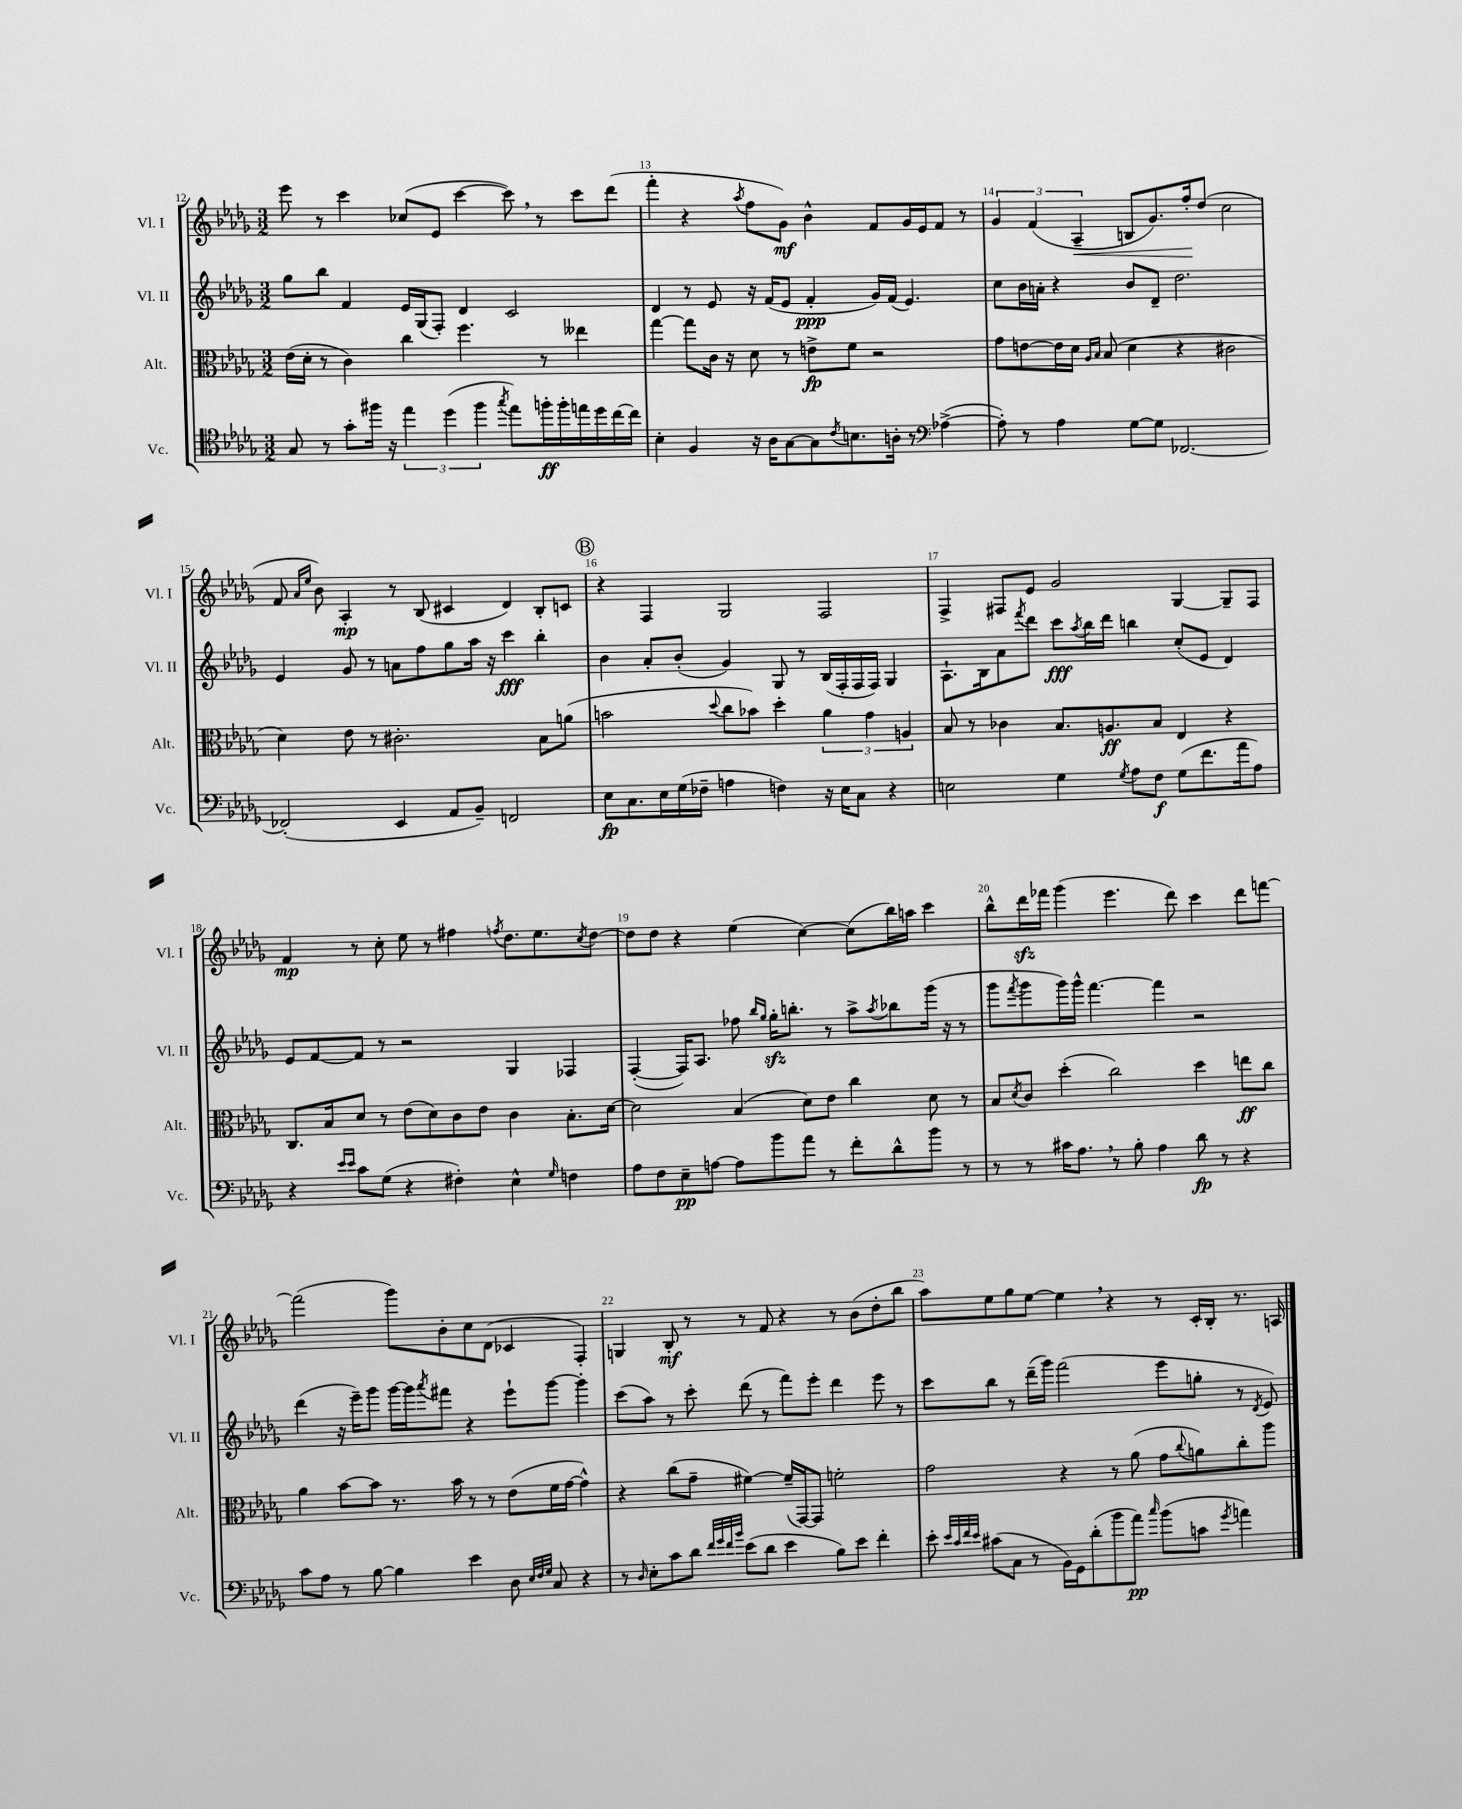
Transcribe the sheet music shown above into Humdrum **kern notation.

**kern	**dynam	**kern	**dynam	**kern	**dynam	**kern	**dynam
*part4	*part4	*part3	*part3	*part2	*part2	*part1	*part1
*staff4	*staff4	*staff3	*staff3	*staff2	*staff2	*staff1	*staff1
*I"Vc.	*	*I"Alt.	*	*I"Vl. II	*	*I"Vl. I	*
*I'Vc.	*	*I'Alt.	*	*I'Vl. II	*	*I'Vl. I	*
*clefC4	*	*clefC3	*	*clefG2	*	*clefG2	*
*k[b-e-a-d-g-]	*	*k[b-e-a-d-g-]	*	*k[b-e-a-d-g-]	*	*k[b-e-a-d-g-]	*
*M3/2	*	*M3/2	*	*M3/2	*	*M3/2	*
=12	=12	=12	=12	=12	=12	=12	=12
8G-/	.	(16e-\LL	.	8gg-\L	.	8eee-\	.
.	.	16d-'\JJ	.	.	.	.	.
8r	.	8r	.	8bb-\J	.	8r	.
8g-'\L	.	4c\)	.	4f/	.	4ccc\	.
16ff#X\Jk	.	.	.	.	.	.	.
16r	.	.	.	.	.	.	.
6ee-\	.	4cc\	.	16e-/LL	.	(8cc-X/L	.
.	.	.	.	(16G-/J	.	.	.
.	.	.	.	8F'/J)	.	8e-/J	.
(6dd-\	.	.	.	.	.	.	.
.	.	4.ff\	.	4d-/	.	[4ccc\	.
6ff#\	.	.	.	.	.	.	.
8qgg-/	.	.	.	.	.	.	.
8ee-\L)	.	.	.	2c/	.	8ccc,\])	.
16ffn'\L	ff	8r	.	.	.	8r	.
16ff'\	.	.	.	.	.	.	.
16een\	.	4ee--X\	.	.	.	8ccc\L	.
16dd-\	.	.	.	.	.	.	.
[16cc\	.	.	.	.	.	(8ddd-\J	.
16cc\JJ]	.	.	.	.	.	.	.
=13	=13	=13	=13	=13	=13	=13	=13
4B-'\	.	[4gg-\	.	4d-/	.	4fff'\	.
4F/	.	8gg-\L]	.	8r	.	4r	.
.	.	16c\Jk	.	8e-/	.	.	.
.	.	16r	.	.	.	.	.
.	.	.	.	.	.	8qaa-/	.
16r	.	8d-\	.	16r	.	8ff\L	.
16A-\KL	.	.	.	(16f/KL	.	.	.
[8G-\	.	8r	.	8e-/J	.	8g-\J)	mf
8G-\]	.	8en^\L	fp	4f'/	ppp	4b-^^\	.
8qc/	.	.	.	.	.	.	.
8.Bn\	.	8f\J	.	.	.	.	.
.	.	2r	.	16g-/LL)	.	8f/L	.
16An'\Jk	.	.	.	(16f/JJ	.	.	.
8r	.	.	.	4.e-/)	.	16g-/L	.
.	.	.	.	.	.	16e-/J	.
*clefF4	*	*	*	*	*	*	*
([4A-X^\	.	.	.	.	.	8f/J	.
.	.	.	.	.	.	8r	.
=14	=14	=14	=14	=14	=14	=14	=14
8A-'\])	.	8g-\L	.	8cc\L	.	6g-/	.
8r	.	[8en\	.	16b-\L	.	.	.
.	.	.	.	.	.	(6f/	.
.	.	.	.	16an'\JJ	.	.	.
4A-\	.	16e\L]	.	4r	.	.	.
.	.	16d-\JJ	.	.	.	.	.
!	!	!	!	!	!	!	!LO:HP:b
.	.	.	.	.	.	6A-~/	<
.	.	16qqA-/LL	.	.	.	.	.
.	.	16qqB-/JJ	.	.	.	.	.
.	.	(8B-/	.	.	.	.	.
[8G-\L	.	4d-\	.	8b-/L	.	8Bn/L	.
8G-\J]	.	.	.	8d-~/J	.	8.g-/)	.
[2.FF-X/	.	4r	.	2.dd-\	.	.	.
.	.	.	.	.	.	16ff'/k	.
.	.	.	.	.	.	(8dd-/J	[
.	.	2c#X\	.	.	.	2cc\	.
!!LO:LB:g=z
=15	=15	=15	=15	=15	=15	=15	=15
(2FF-X'/]	.	4d-\)	.	4e-/	.	8f/	.
.	.	.	.	.	.	16qqa-/LL	.
.	.	.	.	.	.	16qqee-/JJ	.
.	.	.	.	.	.	8b-\)	.
.	.	8e-\	.	8g-/	.	4A-'/	mp
.	.	8r	.	8r	.	.	.
4EE-/	.	2.c#X'\	.	8an\L	.	8r	.
.	.	.	.	8ff\	.	(8B-/	.
8AA-/L	.	.	.	8gg-\	.	4c#X/	.
8BB-~/J)	.	.	.	16aa-\Jk	.	.	.
.	.	.	.	16r	.	.	.
2FFn/	.	.	.	4ccc\	fff	4d-/)	.
.	.	8B-\L	.	4bb-'\	.	8B-'/L	.
.	.	(8an\J	.	.	.	8cn/J	.
!!LO:REH:place=s1:t=B
=16	=16	=16	=16	=16	=16	=16	=16
8E-\L	fp	2bn\	.	4b-\	.	4r	.
8.C\	.	.	.	.	.	.	.
.	.	.	.	8a-'/L	.	4F/	.
16E-\L	.	.	.	.	.	.	.
(16G-\	.	.	.	(8b-'/J	.	.	.
16F-X~\JJ	.	.	.	.	.	.	.
.	.	8qqdd-/	.	.	.	.	.
4An\	.	8cc\L	.	4g-/)	.	2G-/	.
.	.	8b-X\J)	.	.	.	.	.
4Fn\)	.	4dd-'\	.	8G-/	.	.	.
.	.	.	.	8r	.	.	.
16r	.	6a-\	.	(16B-/LL	.	2F/	.
16E-\KL	.	.	.	16F'/	.	.	.
8C\J	.	.	.	16F/	.	.	.
.	.	6g-\	.	.	.	.	.
.	.	.	.	16F/JJ)	.	.	.
4r	.	.	.	4G-/	.	.	.
.	.	6An/	.	.	.	.	.
=17	=17	=17	=17	=17	=17	=17	=17
2En\	.	8B-/	.	8.A-`\L	.	4F^/	.
.	.	8r	.	.	.	.	.
.	.	.	.	16B-\k	.	.	.
.	.	4c-X\	.	8a-\	.	8F#X/L	.
.	.	.	.	8qfff/	.	.	.
.	.	.	.	8ddd-\J	.	8e-/J	.
4G-\	.	8.B-/L	.	8ccc\L	fff	2g-/	.
.	.	.	.	8qaa-/	.	.	.
.	.	.	.	16bb-\L	.	.	.
.	.	8.An/	ff	16ddd-\JJ	.	.	.
8qG-/	.	.	.	.	.	.	.
8A-\L	.	.	.	4bbn\	.	.	.
8F\J	f	8B-/J	.	.	.	.	.
(8G-\L	.	4E-/	.	(8cc'/L	.	[4G-/	.
8.f\	.	.	.	8e-/J	.	.	.
.	.	4r	.	4d-/)	.	8G-~/L]	.
16a-\k	.	.	.	.	.	.	.
8A-\J)	.	.	.	.	.	8F#/J	.
!!LO:LB:g=z
=18	=18	=18	=18	=18	=18	=18	=18
4r	.	8.C/L	.	8e-/L	.	4f/	mp
.	.	.	.	[8f/	.	.	.
.	.	16B-/k	.	.	.	.	.
16qqe-/LL	.	.	.	.	.	.	.
16qqe-/JJ	.	.	.	.	.	.	.
8c\L	.	8d-/J	.	8f/J]	.	8r	.
(8G-\J	.	8r	.	8r	.	8cc'\	.
4r	.	(8e-\L	.	2r	.	8ee-\	.
.	.	8d-\)	.	.	.	8r	.
4F#X'\)	.	8c\	.	.	.	4ff#X\	.
.	.	8e-\J	.	.	.	.	.
.	.	.	.	.	.	8qffn/	.
4E-^^\	.	4c\	.	4G-/	.	8.dd-\L	.
.	.	.	.	.	.	8.ee-\	.
16qqG-/	.	.	.	.	.	.	.
4Fn\	.	8.B-'\L	.	4F-X/	.	.	.
.	.	.	.	.	.	8qcc/	.
.	.	.	.	.	.	[8dd-\J	.
.	.	[16d-\Jk	.	.	.	.	.
=19	=19	=19	=19	=19	=19	=19	=19
8A-\L	.	2d-\]	.	([4F'/	.	8dd-\L]	.
8F\	.	.	.	.	.	8dd-\J	.
8E-~\	pp	.	.	16F/KL])	.	4r	.
.	.	.	.	8.A-/J	.	.	.
[8An\J	.	.	.	.	.	.	.
8A\L]	.	(4B-/	.	8ff-X\	.	(4ee-\	.
.	.	.	.	16qqbb-/LL	.	.	.
.	.	.	.	16qqgg-/JJ	.	.	.
8b-\	.	.	.	16gg-zz'\KL	.	.	.
.	.	.	.	8.bbn'\J	.	.	.
8a-\J	.	8d-\L)	.	.	.	[4cc\)	.
8r	.	8e-\J	.	8r	.	.	.
8f'\L	.	4cc\	.	8aa-^\L	.	(8cc\L]	.
.	.	.	.	8qaa-/	.	.	.
8d-^^\	.	.	.	8bb-X\	.	16bb-\L)	.
.	.	.	.	.	.	16aan\JJ	.
8b-\J	.	8d-\	.	(16ggg-\Jk	.	4ccc\	.
.	.	.	.	16r	.	.	.
8r	.	8r	.	8r	.	.	.
=20	=20	=20	=20	=20	=20	=20	=20
8r	.	8B-/L	.	8ggg-\L	.	8bb-^^\L	.
.	.	8qd-/	.	8qfff/	.	.	.
8r	.	8c/J	.	8ggg-\	.	16ddd-zz\L	.
.	.	.	.	.	.	16fff-X\JJ	.
16c#X\KL	.	(4dd-'\	.	16ggg-\L)	.	(4ggg-\	.
8.A-,\J	.	.	.	16ggg-^^\JJ	.	.	.
.	.	.	.	[4.fff\	.	.	.
8r	.	2cc\)	.	.	.	4.eee-\	.
8B-'\	.	.	.	.	.	.	.
4A-\	.	.	.	4fff\]	.	.	.
.	.	.	.	.	.	8ddd-\)	.
8d-\	fp	4dd-\	.	2r	.	4ccc\	.
8r	.	.	.	.	.	.	.
4r	.	8een\L	ff	.	.	8ddd-\L	.
.	.	8cc\J	.	.	.	[8fffn\J	.
!!LO:LB:g=z
=21	=21	=21	=21	=21	=21	=21	=21
8c\L	.	4a-\	.	(4ddd-\	.	(2fff\]	.
8A-\J	.	.	.	.	.	.	.
8r	.	[8b-\L	.	16r	.	.	.
.	.	.	.	16eee-~\KL)	.	.	.
[8B-\	.	8b-\J]	.	8ggg-\J	.	.	.
4B-\]	.	8.r	.	[16ggg-\LL	.	8ggg-\L)	.
.	.	.	.	16ggg-\J]	.	.	.
.	.	.	.	8qaaa-/	.	.	.
.	.	.	.	8fff#X\J	.	8b-'\	.
.	.	16b-\	.	.	.	.	.
4e-\	.	8r	.	4r	.	8cc\	.
.	.	8r	.	.	.	(8d-\J	.
8D-\	.	(8e-\L	.	8eee-`\L	.	4c-X/	.
32qqE-/LLL	.	.	.	.	.	.	.
32qqF/	.	.	.	.	.	.	.
32qqG-/JJJ	.	.	.	.	.	.	.
8C/	.	16f\L	.	[8ggg-\J	.	.	.
.	.	[16g-\JJ	.	.	.	.	.
4r	.	4g-^^\])	.	4ggg-'\]	.	4F'/)	.
=22	=22	=22	=22	=22	=22	=22	=22
8r	.	4r	.	(8ccc\L	.	4Gn/	.
16qqD-/	.	.	.	.	.	.	.
8E-'\L	.	.	.	8aa-\J)	.	.	.
8c\	.	(8cc\L	.	8r	.	8B-'/	mf
8d-\J	.	8g-~\J	.	8ccc'\	.	8r	.
32qqf/LLL	.	.	.	.	.	.	.
32qqg-/	.	.	.	.	.	.	.
32qqf/	.	.	.	.	.	.	.
32qqb-/JJJ	.	.	.	.	.	.	.
(8e-\L	.	[4f#X\)	.	(8ddd-\	.	8r	.
8d-\J	.	.	.	8r	.	8f/	.
4e-\	.	(16f#~/LL]	.	8fff\L)	.	4r	.
.	.	[16GG-/J)	.	.	.	.	.
.	.	8GG-/J]	.	8eee-'\J	.	.	.
8B-\L)	.	2fn'\	.	4ddd-\	.	8r	.
8e-\J	.	.	.	.	.	(8b-\L	.
4f'\	.	.	.	8eee-\	.	8dd-'\	.
.	.	.	.	8r	.	8bb-\J	.
=23	=23	=23	=23	=23	=23	=23	=23
8e-'\	.	2g-\	.	8ccc\L	.	8aa-\L)	.
32qqe-/LLL	.	.	.	.	.	.	.
32qqc/	.	.	.	.	.	.	.
32qqf/	.	.	.	.	.	.	.
32qqe-/JJJ	.	.	.	.	.	.	.
(8c#X\L	.	.	.	8bb-\J	.	8ee-\	.
8C\J	.	.	.	8r	.	8gg-\	.
8r	.	.	.	(16ddd-~\LL	.	[8ee-\J	.
.	.	.	.	16ggg-\JJ)	.	.	.
16BB-\LL)	.	4r	.	(2fff\	.	4ee-,\]	.
16GG-\J	.	.	.	.	.	.	.
(8d-'\	.	.	.	.	.	.	.
8b-\	.	8r	.	.	.	4r	.
8a-\J)	pp	(8a-\	.	.	.	.	.
16qqcc/	.	.	.	.	.	.	.
(8b-\L	.	8g-\L	.	8eee-\L	.	8r	.
.	.	8qqcc/	.	.	.	.	.
8cn\J	.	8an\)	.	8ggn'\J	.	16c'/LL	.
.	.	.	.	.	.	16B-'/JJ	.
8qg-/	.	.	.	.	.	.	.
4an\)	.	8cc'\	.	8r	.	8.r	.
.	.	.	.	8qd-/	.	.	.
.	.	8aa-\J	.	8e-/)	.	.	.
.	.	.	.	.	.	16An/	.
==	==	==	==	==	==	==	==
*-	*-	*-	*-	*-	*-	*-	*-
